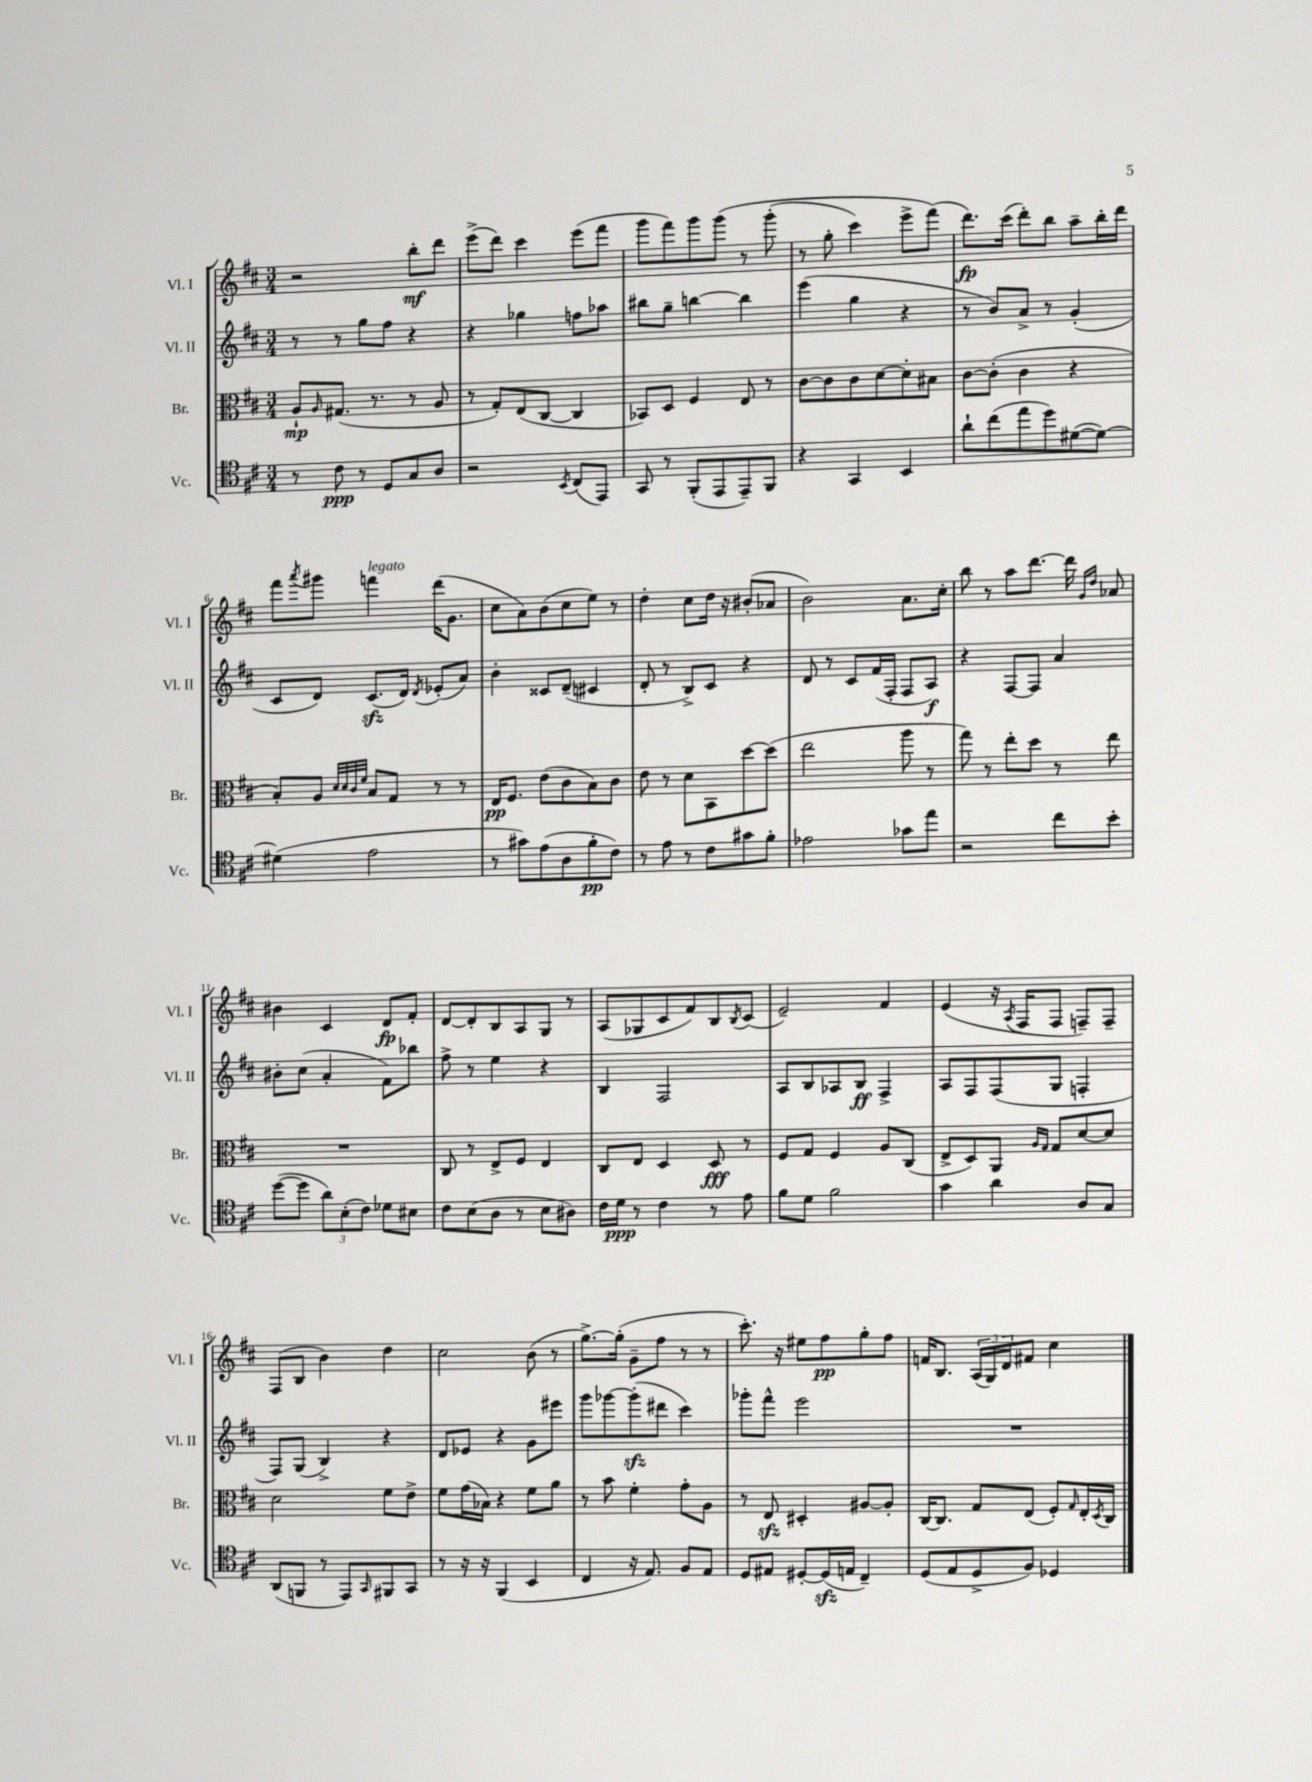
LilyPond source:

<<
\new StaffGroup <<
\new Staff = "s0" \with { instrumentName = "Vl. I" shortInstrumentName = "Vl. I" } {
    \clef treble \key d \major \numericTimeSignature \time 3/4
    r2 b''8-.\mf d'''8 |
    e'''8->( d'''8) cis'''4 e'''8( fis'''8 |
    g'''8 fis'''8) g'''8 g'''8\( r8 g'''8-.( |
    r8 g''8-. cis'''4) e'''8-> fis'''8(\) |
    d'''8.\fp) cis'''16( d'''8-.) b''8 a''8-- b''16-. d'''16 |
    fis'''8 \acciaccatura { a'''8 } gis'''8 f'''4^\markup { \italic "legato" } d'''16( g'8. |
    cis''8 a'8) b'8( cis''8 e''8) r8 |
    d''4-. cis''8 d''16 r16 bis'8-.( aes'8 |
    b'2) a'8. cis''16-. |
    b''8 r8 a''8 d'''8.~ d'''16 \grace { g'16 d''16 } aes'8 |
    bis'4 cis'4 d'8\fp fis'8-. |
    d'8~ d'8-. b8 a8 g8 r8 |
    a8( ges8 cis'8 fis'8) b8 \acciaccatura { b8 } cis'8( |
    e'2--) fis'4 |
    e'4( r16 \acciaccatura { a8 } fis16 fis8 f8--) f8-- |
    fis8( b8 b'4) d''4 |
    cis''2 b'8( r8 |
    g''8.~->) g''16-.( g'8-- fis''8 r8 r8 |
    cis'''8.-.) r16 eis''8 fis''8\pp g''8-. fis''8 |
    f'16 b8. \tuplet 3/2 { a16( g16) d'16 } fis'8 cis''4 \bar "|." |
}
\new Staff = "s1" \with { instrumentName = "Vl. II" shortInstrumentName = "Vl. II" } {
    \clef treble \key d \major \numericTimeSignature \time 3/4
    r8 r8 g''8 fis''8 r4 |
    r4 ges''4 f''8 aes''8 |
    bis''8 g''8-- b''4~ b''4 |
    e'''4( g''4 r4 |
    r8 b'8) a'8-> r8 g'4-.( |
    cis'8 d'8) cis'8.\sfz( d'16) \acciaccatura { d'8 } ees'8-.( a'8) |
    b'4-. cisis'8 d'8--( cis'4 |
    d'8-. r8 b8->) cis'8 r4 |
    d'8 r8 cis'8 fis'16( fis16-. fis8 a8\f) |
    r4 fis8~ fis8 a'4 |
    bis'8-. cis''8( a'4-. fis'8) bes''8 |
    fis''8-> r8 e''4 r4 |
    b4 fis2 |
    a8 b8 aes8 b8\ff fis4-> |
    a8 fis8 fis8( g8 f4-. |
    fis8) g8( b4->) r4 |
    d'8 ees'8 r4 g'8 eis'''8 |
    g'''8 ges'''8~ ges'''8-.\sfz( dis'''8 cis'''4) |
    ges'''8-. fis'''8-^ e'''2 |
    R2. \bar "|." |
}
\new Staff = "s2" \with { instrumentName = "Br." shortInstrumentName = "Br." } {
    \clef alto \key d \major \numericTimeSignature \time 3/4
    a8-!\mp \grace { a16 } gis8.( r8. r8 a8 |
    r8 g8-.) e8( cis8~ cis4 |
    bes,8) d8 fis4 e8 r8 |
    cis'8~ cis'8 cis'8 d'8~ d'8-. bis8 |
    cis'8~ cis'8-.( cis'4 r4 |
    b8-.) a8 \grace { d'32 d'32 cis'32 fis'32 } b8 g8 r8 r8 |
    e16\pp fis8. e'8( cis'8 b8) cis'8 |
    e'8 r8 d'8 b,8 d''8~ d''8( |
    e''2 a''8 r8 |
    g''8) r8 e''8-. d''8 r8 e''8 |
    R2. |
    cis8 r8 e8-> fis8 e4 |
    cis8 e8 d4 d8\fff r8 |
    fis8 g8 fis4 a8 cis8( |
    e8-> d8) a,8 \grace { a16 g16 } g8 d'8~ d'8 |
    d'2 fis'8 e'8-> |
    fis'8 g'16( bes16) r4 fis'8 a'8 |
    r8 b'8 fis'4-. g'8-. a8 |
    r8 e8\sfz dis4-. ais8~ ais8-. |
    cis16~ cis8. g8 e8( fis8-.) \grace { g16 } e16-. \acciaccatura { d8 } cis16 \bar "|." |
}
\new Staff = "s3" \with { instrumentName = "Vc." shortInstrumentName = "Vc." } {
    \clef tenor \key d \major \numericTimeSignature \time 3/4
    r8 cis'8\ppp r8 d8 g8 a8 |
    r2 \acciaccatura { b,8 } cis8( e,8) |
    g,8 r8 fis,8-.( e,8 e,8--) fis,8 |
    r4 g,4 b,4 |
    a'8-! cis''8( e''8 d''8) dis'8~( dis'8~) |
    dis'4( e'2 |
    r8 gis'8) e'8( a8 fis'8-.\pp cis'8) |
    r8 e'8 r8 cis'8 gis'8 fis'8-. |
    ees'2 ges'8 e''8 |
    r2 cis''8 b'8-. |
    d''8~( d''8 \tuplet 3/2 { a'8) b8-.( cis'8) } des'8 bis8 |
    cis'8 b8( a8 r8 b8 ais8) |
    cis'16 d'16\ppp r8 cis'4 r8 e'8 |
    fis'8 d'8 fis'2 |
    g'4 a'4 a8 g8 |
    a,8( f,8 r8 e,8) \grace { g,16 } fis,8 g,8 |
    r8 r16 r16 fis,4( b,4 |
    cis4 r16 e8.) fis8 e8 |
    d8 eis8 dis8~-. dis16\sfz( e16 cis4--) |
    d8( e8 d8-> fis8) des4 \bar "|." |
}
>>
>>
